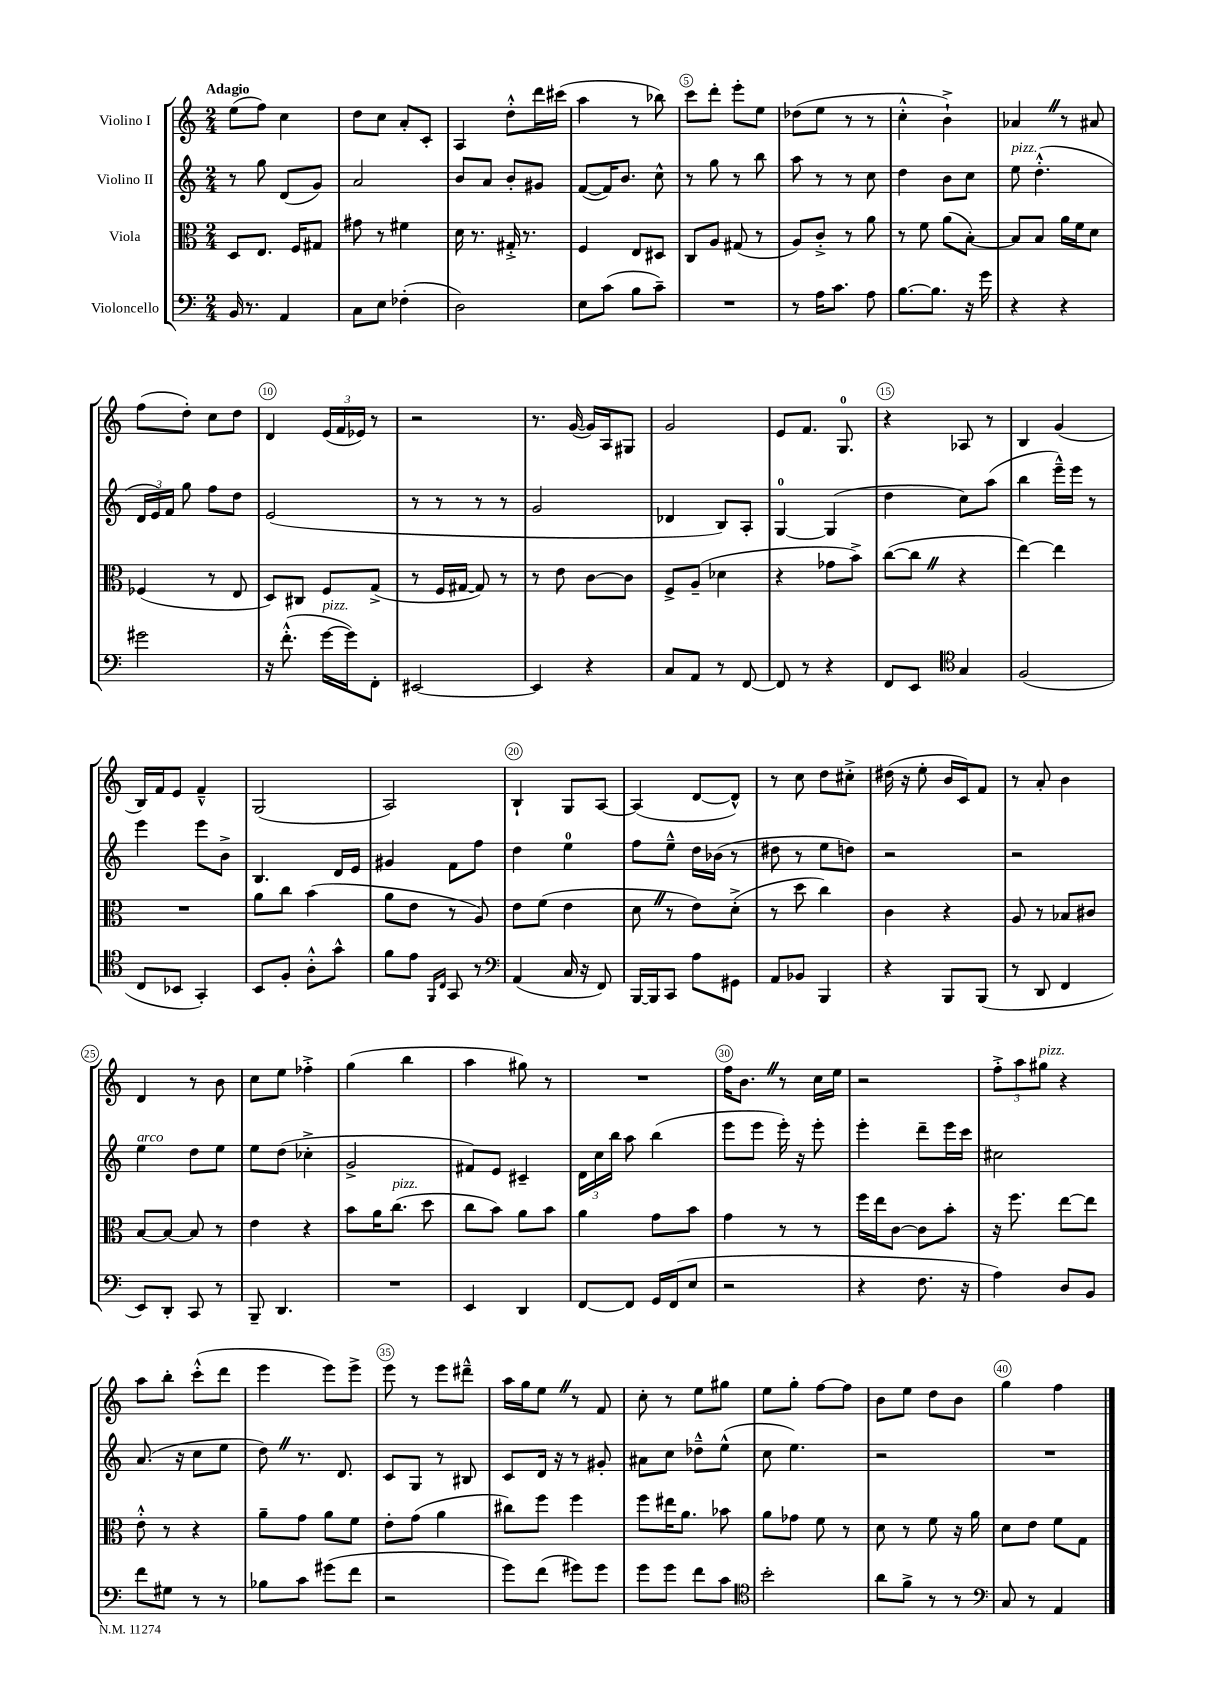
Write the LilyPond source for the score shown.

<<
\new StaffGroup <<
\new Staff = "s0" \with { instrumentName = "Violino I" } {
    \clef treble \key c \major \numericTimeSignature \time 2/4 \tempo "Adagio"
    \autoBeamOff e''8[( f''8]) c''4 |
    d''8[ c''8] a'8[-. c'8]-. |
    a4 d''8[-.-^ d'''16 cis'''16]( |
    a''4 r8 bes''8) |
    c'''8[ d'''8]-. e'''8[-. e''8] |
    des''8[( e''8] r8 r8 |
    c''4-.-^ b'4-!->) |
    aes'4 \once \override BreathingSign.text = \markup { \musicglyph "scripts.caesura.straight" } \breathe r8 ais'8 |
    f''8[( d''8]-.) c''8[ d''8] |
    d'4 \tuplet 3/2 { e'16[( f'16 ees'16]) } r8 |
    r2 |
    r8. g'16~( g'16[) a16 gis8] |
    g'2 |
    e'8[ f'8.] g8.-0 |
    r4 aes8 r8 |
    b4 g'4( |
    b16[) f'16 e'8] f'4---^ |
    g2( |
    a2) |
    b4-! g8[ a8]~ |
    a4( d'8[~ d'8]-^) |
    r8 c''8 d''8[ cis''8]-.-> |
    dis''16( r16 e''8-. b'16[ c'16) f'8] |
    r8 a'8-. b'4 |
    d'4 r8 b'8 |
    c''8[ e''8] fes''4-.-> |
    g''4( b''4 |
    a''4 gis''8) r8 |
    R2 |
    f''16[ b'8.] \once \override BreathingSign.text = \markup { \musicglyph "scripts.caesura.straight" } \breathe r8 c''16[ e''16] |
    r2 |
    \tuplet 3/2 { f''8[-.-> a''8 gis''8]^\markup { \italic "pizz." } } r4 |
    a''8[ b''8]-. c'''8[-.-^( d'''8] |
    e'''4 e'''8[) e'''8]-> |
    e'''8 r8 e'''8[ dis'''8]---^ |
    a''16[ g''16 e''8] \once \override BreathingSign.text = \markup { \musicglyph "scripts.caesura.straight" } \breathe r8 f'8 |
    c''8-. r8 e''8[ gis''8] |
    e''8[ g''8]-. f''8[~ f''8] |
    b'8[ e''8] d''8[ b'8] |
    g''4 f''4 \bar "|." |
}
\new Staff = "s1" \with { instrumentName = "Violino II" } {
    \clef treble \key c \major \numericTimeSignature \time 2/4
    \autoBeamOff r8 g''8 d'8[( g'8]) |
    a'2 |
    b'8[ a'8] b'8[-. gis'8] |
    f'8[~( f'16) b'8.] c''8-^ |
    r8 g''8 r8 b''8 |
    a''8 r8 r8 c''8 |
    d''4 b'8[ c''8] |
    e''8^\markup { \italic "pizz." } d''4.-.-^( |
    \tuplet 3/2 { d'16[ e'16) f'16] } g''8 f''8[ d''8] |
    e'2( |
    r8 r8 r8 r8 |
    g'2 |
    des'4 b8[) a8]-. |
    g4-0~ g4( |
    d''4 c''8[) a''8]( |
    b''4 e'''16[---^) e'''16] r8 |
    e'''4 e'''8[ b'8]-> |
    b4. d'16[ e'16] |
    gis'4 f'8[ f''8] |
    d''4 e''4-0 |
    f''8[ e''8]---^ d''16[ bes'16]( r8 |
    dis''8 r8 e''8[ d''8]) |
    r2 |
    r2 |
    e''4^\markup { \italic "arco" } d''8[ e''8] |
    e''8[ d''8]( ces''4-.-> |
    g'2-> |
    fis'8[) e'8] cis'4-- |
    \tuplet 3/2 { d'16[ c''16 b''16] } a''8 b''4( |
    e'''8[ e'''8] e'''16-.) r16 e'''8-. |
    e'''4-. d'''8[-- e'''16 c'''16] |
    cis''2 |
    a'8.( r16 c''8[ e''8] |
    d''8) \once \override BreathingSign.text = \markup { \musicglyph "scripts.caesura.straight" } \breathe r8. d'8. |
    c'8[ g8] r8 bis8 |
    c'8[ d'16] r16 r8 gis'8-. |
    ais'8[ c''8] des''8[---^ e''8]-^( |
    c''8 e''4.) |
    r2 |
    R2 \bar "|." |
}
\new Staff = "s2" \with { instrumentName = "Viola" } {
    \clef alto \key c \major \numericTimeSignature \time 2/4
    \autoBeamOff d8[ e8.] f16[ gis8] |
    gis'8 r8 fis'4 |
    d'16 r8. gis16-.-> r8. |
    f4 e8[ dis8] |
    c8[ a8] gis8( r8 |
    a8[) c'8]-.-> r8 a'8 |
    r8 f'8 a'8[( b8]~-.) |
    b8[ b8] a'16[ f'16 d'8] |
    fes4( r8 e8 |
    d8[) cis8] f8[ g8]->( |
    r8 f16[ gis16]~ gis8) r8 |
    r8 e'8 c'8[~ c'8] |
    f8[-> a8]--( des'4 |
    r4 ges'8[ b'8]->) |
    c''8[~( c''8] \once \override BreathingSign.text = \markup { \musicglyph "scripts.caesura.straight" } \breathe r4 |
    e''4~) e''4 |
    R2 |
    a'8[ c''8] b'4( |
    a'8[ e'8] r8 a8) |
    e'8[ f'8]( e'4 |
    d'8 \once \override BreathingSign.text = \markup { \musicglyph "scripts.caesura.straight" } \breathe r8 e'8[) d'8]-.->( |
    r8 d''8 c''4) |
    c'4 r4 |
    a8 r8 bes8[ cis'8] |
    b8[~ b8]~ b8 r8 |
    e'4 r4 |
    b'8[ a'16 c''8.]^\markup { \italic "pizz." }( d''8 |
    c''8[ b'8]) a'8[ b'8] |
    a'4 g'8[ b'8] |
    g'4 r8 r8 |
    f''16[ e''16 c'8]~ c'8[ b'8]-. |
    r16 f''8. e''8[~ e''8] |
    e'8-.-^ r8 r4 |
    a'8[-- g'8] a'8[ f'8] |
    e'8[-. g'8]( a'4 |
    cis''8[) f''8] f''4 |
    f''8[ eis''16 a'8.] bes'8 |
    a'8[ ges'8] f'8 r8 |
    d'8 r8 f'8 r16 a'16 |
    d'8[ e'8] f'8[ g8] \bar "|." |
}
\new Staff = "s3" \with { instrumentName = "Violoncello" } {
    \clef bass \key c \major \numericTimeSignature \time 2/4
    \autoBeamOff b,16 r8. a,4 |
    c8[ e8] fes4-.( |
    d2) |
    e8[ c'8]( b8[ c'8]--) |
    R2 |
    r8 a16[ c'8.] a8 |
    b8.[~ b8.] r16 g'16 |
    r4 r4 |
    gis'2 |
    r16 f'8.-.-^( g'16[~^\markup { \italic "pizz." } g'16) f,8]-. |
    eis,2~ |
    eis,4 r4 |
    c8[ a,8] r8 f,8~ |
    f,8 r8 r4 |
    f,8[ e,8] \clef tenor g4 |
    f2( |
    c8[ bes,8] g,4-.) |
    b,8[ f8]-. a8[-.-^ g'8]-^ |
    f'8[ e'8] \grace { f,16[ c16] } g,8 r8 |
    \clef bass a,4( c16 r16 f,8) |
    b,,16[~ b,,16 c,8] a8[ gis,8] |
    a,8[ bes,8] b,,4 |
    r4 b,,8[ b,,8]( |
    r8 d,8 f,4 |
    e,8[) d,8]-. c,8 r8 |
    b,,8-- d,4. |
    R2 |
    e,4 d,4 |
    f,8[~ f,8] g,16[ f,16( e8] |
    r2 |
    r4 f8. r16 |
    a4) d8[ b,8] |
    f'8[ gis8] r8 r8 |
    bes8[ c'8] gis'8[( f'8] |
    r2 |
    g'8[) f'8]( gis'8[) gis'8] |
    g'8[ g'8] f'8[ c'8] |
    \clef tenor b'2-. |
    a'8[ f'8]-> r8 r8 |
    \clef bass c8 r8 a,4 \bar "|." |
}
>>
>>
\layout { \context { \Score \override BarNumber.break-visibility = ##(#f #t #t) barNumberVisibility = #(every-nth-bar-number-visible 5) \override BarNumber.stencil = #(make-stencil-circler 0.1 0.3 ly:text-interface::print) } }
